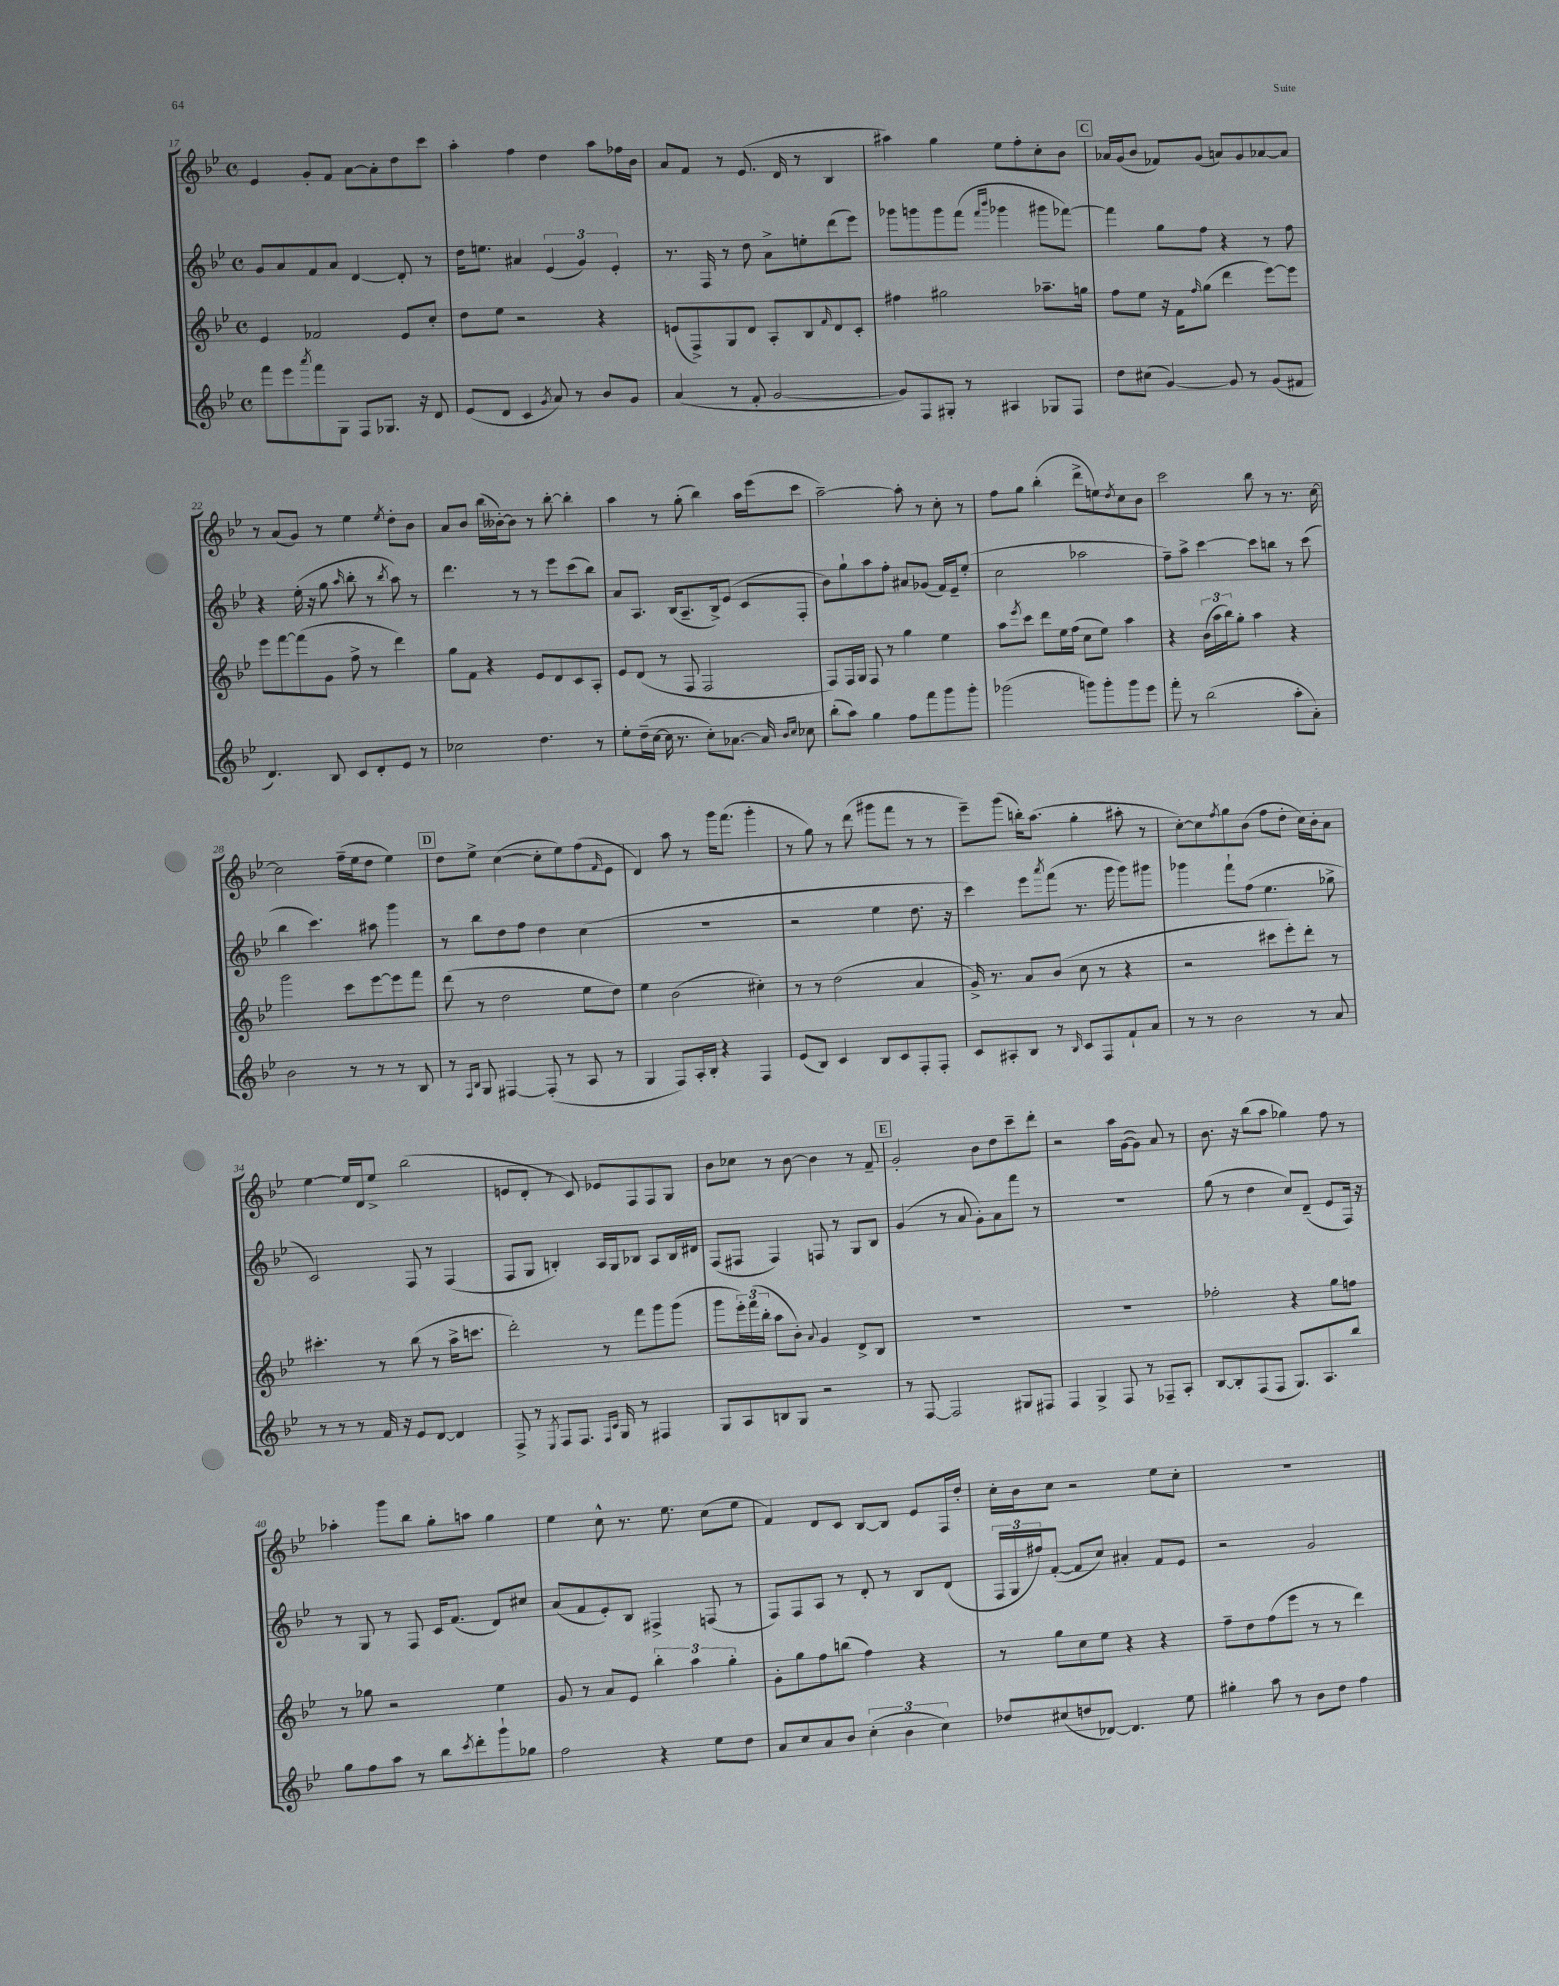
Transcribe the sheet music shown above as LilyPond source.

<<
\new StaffGroup <<
\new Staff = "s0" {
    \clef treble \key bes \major \defaultTimeSignature \time 4/4
    ees'4 g'8-. f'8 a'8~ a'8-. d''8 c'''8 |
    a''4-. f''4 d''4 a''8 fes''16 bes'16 |
    a'8 f'8 r8 ees'8.( d'16 r8 bes4 |
    ais''4) g''4 ees''8 f''8-. c''8-. bes'8 |
    \mark \markup { \box "C" } aes'16 g'16( bes'8 fes'8) g'8( a'8) g'8 aes'8~ aes'8 |
    r8 a'8( g'8) r8 ees''4 \acciaccatura { ees''8 } d''8-. bes'8 |
    a'8 bes'8 bes''16( beses'16~-.) beses'8 r8 bes''8~-. bes''4-. |
    a''4 r8 g''8-.( bes''4) a''16 ees'''16( c'''8 |
    a''2~--) a''8-. r8 c''8-. r8 |
    f''8 g''8 bes''4-.( d'''8-> e''8) \acciaccatura { d''8 } c''8 bes'8 |
    c'''2 bes''8 r8 r8. c''16~ |
    c''2 f''16--( ees''16 d''8 ees''4) |
    \mark \markup { \box "D" } d''8 ees''8-> c''4~( c''8-. ees''8) f''8( \grace { f'16 } ees'8 |
    d'4) a''8 r8 g'''16 f'''8.( g'''4-. |
    r8 g''8) r8 d'''8( gis'''8 f'''8 r8 r8 |
    ees'''8--) g'''8( b''16-.) a''8.( g''4-. ais''8-. r8 |
    c''8~-.) c''8 \acciaccatura { f''8 } g''8 bes'8( f''8 d''8-. c''16) bes'16-. a'8 |
    ees''4~ ees''16 d'16 ees''8-> bes''2( |
    e'8 d'8-. r8 c'8) ees'8 f8 f8 g8 |
    bes'8 ces''8 r8 bes'8~ bes'4 r8 f'8-- |
    \mark \markup { \box "E" } g'2-. bes'8 d''8 c'''8-- d'''8-. |
    r2 a''16 g'16~( g'8) a'8 r8 |
    bes'8. r16 bes''8( a''8 ges''4) f''8 r8 |
    aes''4-. g'''8 bes''8 g''8-. a''8 g''4 |
    ees''4 c''8-^ r8. ees''8. c''8( ees''8 |
    f'4) d'8 c'8 bes8~ bes8 ees'8 f16 d''16-. |
    c''16-. bes'16 c''8 r2 ees''8 c''8-. |
    R1 \bar "|." |
}
\new Staff = "s1" {
    \clef treble \key bes \major \defaultTimeSignature \time 4/4
    g'8 a'8 f'8 a'8 d'4~ d'8-. r8 |
    d''16 e''8. ais'4 \tuplet 3/2 { ees'4( g'4) ees'4-. } |
    r8. f16 r8 d''8 a'8-> e''8-. d'''8( ees'''8) |
    ges'''8 g'''8 g'''8 f'''8( \grace { f'''16 bes'''16 } ges'''4 gis'''8 fes'''8~) |
    \mark \markup { \box "C" } fes'''4 g''8 f''8 r4 r8 f''8 |
    r4 ees''16-.( r16 g''8 \grace { a''16 } bes''8-. r8 \acciaccatura { bes''8 } a''8) r8 |
    d'''4. r8 r8 ees'''8 c'''8( bes''8) |
    a'8 a8. bes16( a8.-- bes16->) ees'8( c'8 f8-. |
    bes'8) g''8-! a''8 f''8-. ais'8 ges'8( f'16) ees'16-- ees''8-.( |
    c''2 aes''2 |
    f''8--) a''8-> c'''4~ c'''8 b''8 r8 c'''8( |
    bes''4 c'''4.) ais''8 g'''4 |
    \mark \markup { \box "D" } r8 bes''8 d''8 f''8 d''4 c''4( |
    R1 |
    r2 ees''4 d''8. r16 |
    c'''4) ees'''8 \acciaccatura { a'''8 } f'''8( r8. g'''16 g'''8) gis'''8 |
    ges'''4 f'''8-! f''8( ees''4. ges''8-> |
    c'2) f8 r8 f4( |
    f8 g8 b4-.) a16 g16 bes8 a8 bes16 dis'16 |
    f8( fis8 fis4) f8 r8 g8 bes8 |
    \mark \markup { \box "E" } g'4( r8 a'8 g'8-.) a'8 f'''8 r8 |
    R1 |
    g''8( r8 d''4 c''8) d'8--( ees'8 f16) r16 |
    r8 g8 r8 f8 c'16 f'8.( d'8) cis''8 |
    a'8( f'8 ees'8-.) bes8 fis4-> f8( r8 |
    f8) f8 a8 r8 d'8-. r8 bes8 d'8( |
    \tuplet 3/2 { f16 g16 fis''16) } f'8~-.( f'8 c''8) ais'4-. f'8 ees'8 |
    r2 g'2 \bar "|." |
}
\new Staff = "s2" {
    \clef treble \key bes \major \defaultTimeSignature \time 4/4
    ees'4 fes'2 ees'8 c''8-. |
    d''8 ees''8 r2 r4 |
    e'8( f8->) g8 d'8 a8-. bes8 \grace { f'16 } d'8 c'8-. |
    fis''4 gis''2 aes''8.-- g''16 |
    \mark \markup { \box "C" } f''8 ees''8 r16 f'16 \grace { f''16 } g''8( d'''4 ees'''8~) ees'''8 |
    ees'''8 f'''8~ f'''8( g'8 f''8-> r8 d'''4) |
    g''8 f'8 r4 ees'8 d'8 c'8 a8-. |
    ees'8 d'8( r8 f8 f2 |
    f8) f16 g16 f8 r8 g''4 ees''4 |
    a''8 \acciaccatura { ees'''8 } c'''8 d'''8 ees''16 f''16( c''8 ees''8) a''4 |
    r4 \tuplet 3/2 { bes'16( a''16 bes''16) } g''8-. a''4 r4 |
    g'''2 c'''8 ees'''8~ ees'''8 f'''8 |
    \mark \markup { \box "D" } d'''8( r8 d''2 ees''8 d''8) |
    ees''4 bes'2( cis''4-.) |
    r8 r8 d''2( a'4 |
    g'16->) r8. a'8 bes'8( c''8 r8 r4 |
    r2 cis'''8 ees'''8-.) d'''8-. r8 |
    cis'''4.-. r8 bes''8( r8 a''16-> c'''8. |
    d'''2-.) r8 f'''8 g'''8 g'''8( |
    g'''8 \tuplet 3/2 { ees'''16-.) f'''16( bes''16-. } a''8 bes'8-.) \appoggiatura { a'8 } g'4 d'8-> bes8 |
    \mark \markup { \box "E" } R1 |
    R1 |
    fes''2-. r4 g''8 f''8 |
    r8 ges''8 r2 ees''4 |
    g'8 r8 a'8 ees'8 \tuplet 3/2 { bes''4-. a''4 g''4-. } |
    g'8-. g''8 f''8 b''8( f''4) r4 |
    r8 g''8 c''8 ees''8 r4 r4 |
    f''8-- d''8 f''8( ees'''8 r8 r8 d'''4) \bar "|." |
}
\new Staff = "s3" {
    \clef treble \key bes \major \defaultTimeSignature \time 4/4
    f'''8 ees'''8 \acciaccatura { a'''8 } f'''8 g8 f8 ges8. r16 d'8 |
    ees'8( d'8 c'4 \acciaccatura { g'8 } a'8) r8 bes'8 g'8 |
    a'4( r8 f'8-. g'2~ |
    g'8) f8 gis8-. r8 ais4 ges8 f8 |
    \mark \markup { \box "C" } d''8 cis''8( g'4~) g'8 r8 g'8( fis'8 |
    d'4.) bes8 c'8 d'8-. ees'8 r8 |
    ces''2 d''4. r8 |
    ees''8-. d''16--( c''16~ c''16 r8. c''8-.) aes'8.~ aes'16 \grace { bes'16 c''16 } ces''8 |
    bes''8-.( a''8) g''4 f''8 f'''8 g'''8 g'''8-. |
    ges'''2( g'''8) g'''8-. g'''8 ees'''8 |
    f'''8-. r8 bes''2( a''8-. a'8-.) |
    bes'2 r8 r8 r8 bes8 |
    \mark \markup { \box "D" } r8 \grace { f16 bes16 } g8 fis4~ fis8-.( r8 a8 r8 |
    g4 f8) a16-. bes16-. r4 f4 |
    ees'8( bes8) c'4 bes8 c'8 f8-. f8-. |
    c'8 ais8-. bes8 r8 \grace { bes16 } c'8 f8 f'8-! a'8 |
    r8 r8 bes'2 r8 a'8 |
    r8 r8 r8 f'16 r16 ees'8 d'8~ d'4 |
    f8-> r8 \acciaccatura { ees8 } f8 f8. \grace { f16 c'16 } g16 r8 fis4 |
    g8 a8 b8 g8 r2 |
    \mark \markup { \box "E" } r8 f8~ f2 gis8 fis8 |
    f4 g4-> f8 r8 fes8-- a8-. |
    bes8~ bes8-. f8( f8 g8.) a8. bes''8 |
    g''8 f''8 a''8 r8 bes''8 \acciaccatura { c'''8 } d'''8-. g'''8-! ges''8 |
    f''2 r4 ees''8 d''8 |
    a'8 c''8 a'8 bes'8 \tuplet 3/2 { c''4-.( bes'4 c''4) } |
    des''8 cis''8( d''8 des'8~) des'4. ees''8 |
    gis''4-. a''8 r8 bes'8 d''8 f''4 \bar "|." |
}
>>
>>
\layout { \context { \Score currentBarNumber = #17 } }
